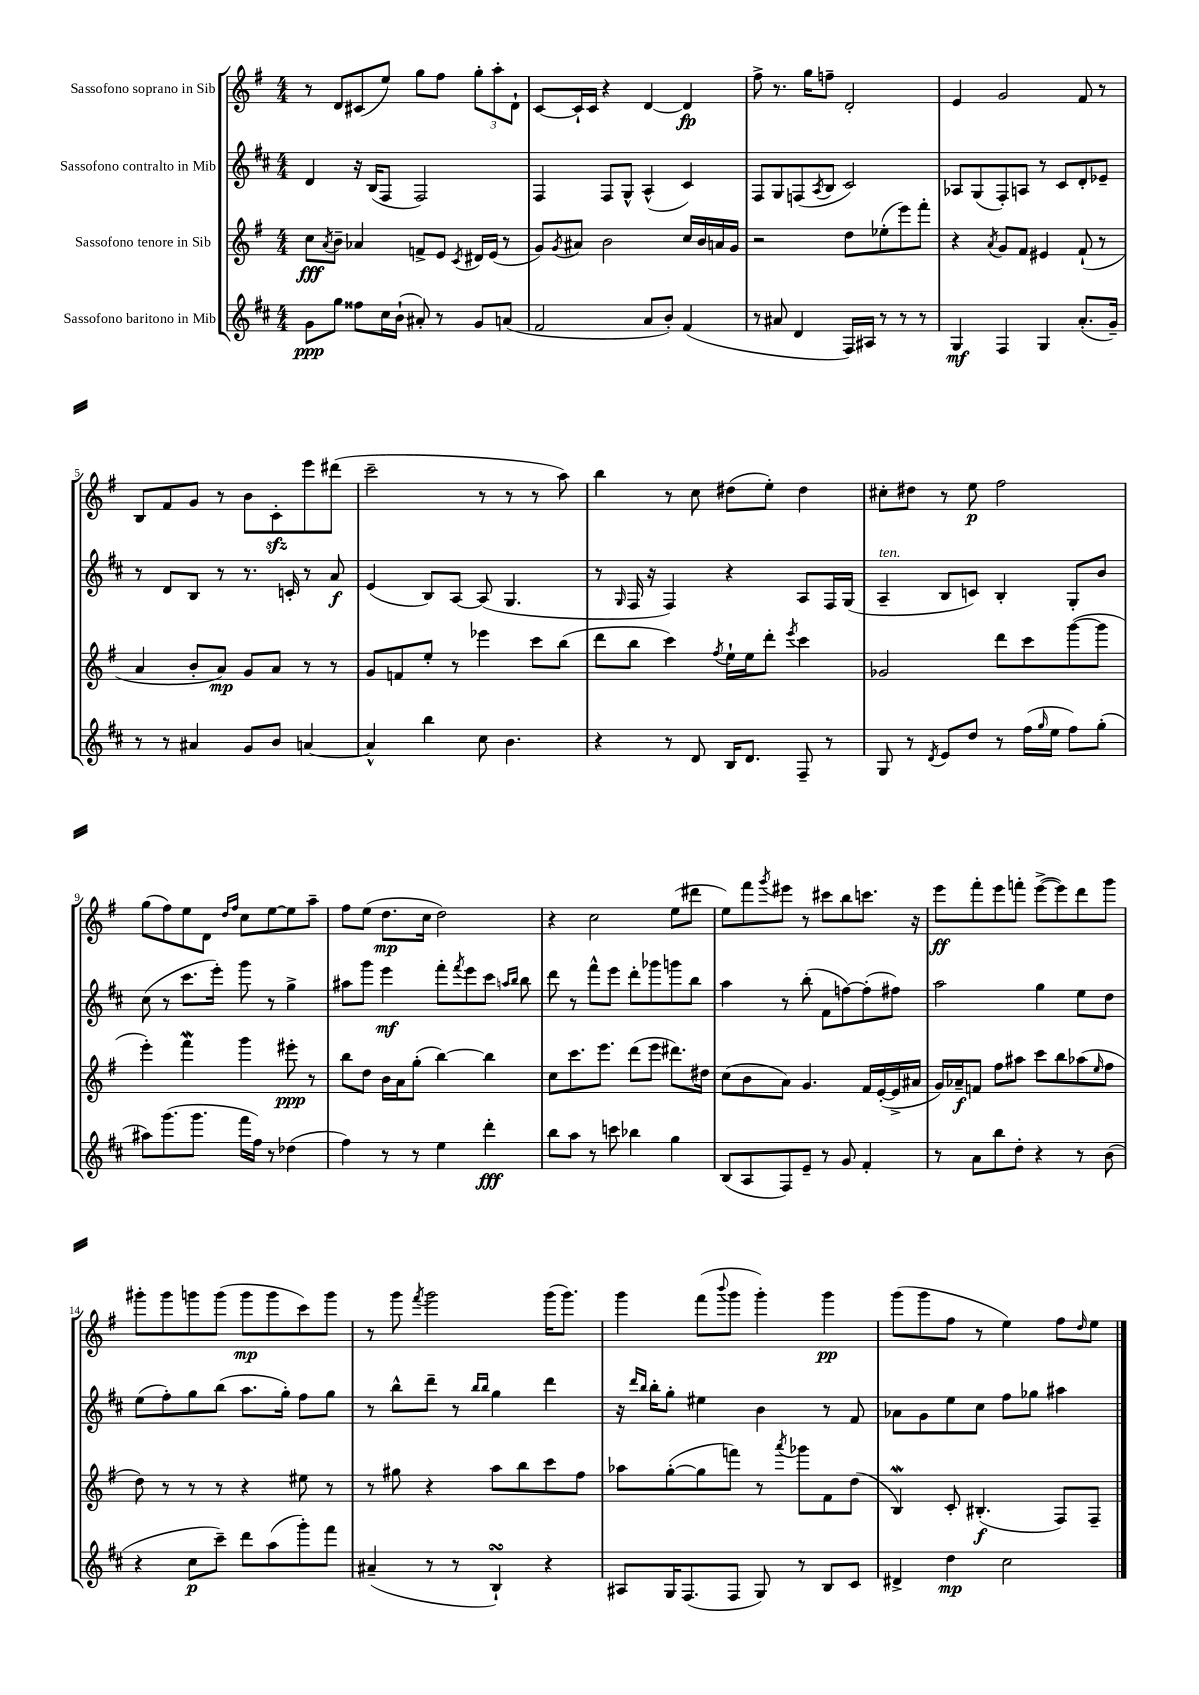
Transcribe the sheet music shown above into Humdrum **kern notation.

**kern	**kern	**kern	**kern
*staff4	*staff3	*staff2	*staff1
*clefG2	*clefG2	*clefG2	*clefG2
*k[f#c#]	*k[f#]	*k[f#c#]	*k[f#]
*M4/4	*M4/4	*M4/4	*M4/4
8g\L	8cc\L	4d/	8r
.	8qa/	.	.
8gg\J	8b~\J	.	8d/L
8ff##\L	4a-/	16r	(8c#/
.	.	(16B/LK	.
16cc#\L	.	8F#/J	8ee/J)
(16b`\JJ	.	.	.
8a#'/)	8f^/L	2F#/)	8gg\L
8r	8e/J	.	8ff#\J
.	8qc/	.	.
8g/L	16d#/LL	.	12gg'\L
.	(16e/JJ	.	.
.	.	.	12aa'\
(8a/J	8r	.	.
.	.	.	12d`\J
=	=	=	=
2f#/	8g/L)	4F#/	[8c/L
.	8qg/	.	.
.	8a#/J	.	16c`/]L
.	.	.	16c/JJ
.	2b\	8F#/L	4r
.	.	8G^^/J	.
8a/L	.	(4A^^/	[4d/
8b'/J)	.	.	.
(4f#/	16cc/LL	4c#/)	4d/]
.	16b/	.	.
.	16a/	.	.
.	16g/JJ	.	.
=	=	=	=
8r	2r	8F#/L	8ff#^\
8a#/	.	8G/	8.r
4d/	.	(8F/	.
.	.	.	16gg\LK
.	.	8qA/	.
.	.	8B/J	8ff~\J
16F#/LL)	8dd\L	2c#/)	2d'/
16A#/JJ	.	.	.
8r	(8ee-'\	.	.
8r	8eee\)	.	.
8r	8fff#'\J	.	.
=	=	=	=
4G/	4r	8A-/L	4e/
.	.	(8G/	.
.	8qa/	.	.
4F#/	8g/L	8F#'/)	2g/
.	8f#/J	8A/J	.
4G/	4e#/	8r	.
.	.	8c#/L	.
(8.a'/L	(8f#`/	8d'/	8f#/
.	8r	8e-~/J	8r
16g~/Jk)	.	.	.
=	=	=	=
8r	4a/	8r	8B/L
8r	.	8d/L	8f#/
4a#/	8b'/L	8B/J	8g/J
.	8a/J)	8r	8r
8g/L	8g/L	8.r	8b\L
8b/J	8a/J	.	8c'\
.	.	16c'/	.
[4a/	8r	8r	8eee\
.	8r	8a/	(8ddd#\J
=	=	=	=
4a^^/]	8g/L	(4e/	2ccc~\
.	8f/	.	.
4bb\	8ee'/J	8B/L)	.
.	8r	[8A/J	.
8cc#\	4eee-\	(8A/]	8r
4.b\	.	4.G/	8r
.	8ccc\L	.	8r
.	(8bb\J	.	8aa\)
=	=	=	=
4r	8ddd\L	8r	4bb\
.	.	16qqG/	.
.	8bb\J	16F#/	.
.	.	16r	.
8r	4ccc\)	4F#/)	8r
8d/	.	.	8cc\
.	8qff#/	.	.
16B/LK	16ee`\LL	4r	(8dd#\L
8.d/J	16ee\J	.	.
.	8ddd'\J	.	8ee'\J)
.	8qeee/	.	.
8F#~/	4ccc\	8A/L	4dd#\
8r	.	16F#/L	.
.	.	(16G/JJ	.
=	=	=	=
8G/	2g-/	4A~/	8cc#'\L
8r	.	.	8dd#\J
8qd/	.	.	.
8e/L	.	8B/L	8r
8dd/J	.	8c/J)	8ee\
8r	8ddd\L	4B'/	2ff#\
(16ff#\LL	8ccc\	.	.
16qqgg/	.	.	.
16ee\JJ	.	.	.
8ff#\L)	([8ggg\	8G'/L	.
(8gg'\J	8ggg\]J	8b/J	.
=	=	=	=
8aa#\L)	4eee'\)	(8cc#\	(8gg\L
(8.ggg\	.	8r	8ff#\)
.	4fff#\	8.ccc#\L	8ee\
8.ggg\J	.	.	.
.	.	.	8d\J
.	.	16eee'\Jk)	.
.	.	.	16qqdd/LL
.	.	.	16qqff#/JJ
16fff#\LL	4ggg\	8ggg\	8cc\L
16ff#\JJ)	.	.	.
8r	.	8r	[8ee\
(4dd-\	8eee#'\	4gg^\	8ee\]
.	8r	.	8aa~\J
=	=	=	=
4ff#\)	8bb\L	8aa#\L	8ff#\L
.	8dd\J	8ggg\J	(8ee\J
8r	16b\LL	4eee\	8.dd\L
.	16a\J	.	.
8r	(8gg'\J	.	.
.	.	.	16cc\Jk
4ee\	[4bb\)	8fff#'\L	2dd\)
.	.	8qfff#/	.
.	.	8eee\	.
4ddd'\	4bb\]	8ccc#\J	.
.	.	16qqaa/LL	.
.	.	16qqbb/JJ	.
.	.	8bb\	.
=	=	=	=
8bb\L	8cc\L	8ddd\	4r
8aa\J	8.ccc\	8r	.
8r	.	8fff#^^\L	2cc\
.	8.eee\J	.	.
8ccc\	.	8eee\J	.
4bb-\	(8ddd\L	8ddd'\L	.
.	8eee\J	8ggg-\	.
4gg\	8.ddd#\L)	8ggg\	(8ee\L
.	.	8bb\J	8ddd#\J
.	16dd#\Jk	.	.
=	=	=	=
(8B/L	(8cc\L	4aa\	8ee\L)
8A/	8b\	.	8fff#\
.	.	.	8qggg/
8F#/)	8a\J)	8r	8eee#\J
8e~/J	4.g/	(8bb'\	8r
8r	.	8f#\L	8ccc#\L
8g/	.	[8ff\)	8bb\
4f#'/	16f#/LL	(8ff'\]	8.ccc\J
.	([16e'/	.	.
.	16e^/]	8ff#\J)	.
.	16a#/JJ	.	16r
=	=	=	=
8r	16g/LL)	2aa\	8eee\L
.	16a-~/J	.	.
8a\L	8f/J	.	8fff#'\
8bb\	8ff#\L	.	8eee\
8dd'\J	8aa#\J	.	8fff'\J
4r	8ccc\L	4gg\	([8eee^\L
.	8bb\	.	8eee\])
8r	(8aa-\	8ee\L	8ddd\
.	16qqee/	.	.
(8b\	8ff#\J	8dd\J	8ggg\J
=	=	=	=
4r	8dd\)	(8ee\L	8ggg#'\L
.	8r	8ff#'\)	8ggg#\
8cc#\L	8r	8gg\	8ggg\
8ccc#~\J)	8r	(8bb\J	(8ggg\J
8ddd\L	4r	8.aa\L	8ggg\L
(8aa\	.	.	8ggg\
.	.	16gg'\Jk)	.
8ggg'\)	8ee#\	8ff#\L	8ccc\)
8fff#\J	8r	8gg\J	8ggg\J
=	=	=	=
(4a#~/	8r	8r	8r
.	8gg#\	8bb^^\L	8ggg\
.	.	.	8qfff#/
8r	4r	8ddd~\J	2ggg\
8r	.	8r	.
.	.	16qqbb/LL	.
.	.	16qqbb/JJ	.
4B`/)	8aa\L	4gg\	.
.	8bb\	.	.
4r	8ccc\	4ddd\	(16ggg\LK
.	.	.	8.ggg\J)
.	8ff#\J	.	.
=	=	=	=
8A#/L	8aa-\L	16r	4ggg\
.	.	16qqddd/LL	.
.	.	16qqbb/JJ	.
.	.	16bb'\LK	.
16G/K	([8gg'\	8gg'\J	.
(8.F#/	.	.	.
.	8gg\]	4ee#\	(8fff#\L
.	.	.	8qqbbb/
8F#/J	8fff\J)	.	8ggg\J
8G/)	8r	4b\	4ggg'\)
.	8qaaa/	.	.
8r	8ggg-\L	.	.
8B/L	8f#\	8r	4ggg\
8c#/J	(8dd\J	8f#/	.
=	=	=	=
4d#^/	4B/)	8a-\L	(8ggg\L
.	.	8g\	8ggg\
4dd\	8c'/	8ee\	8ff#\J
.	(4.B#'/	8cc#\J	8r
2cc#\	.	8ff#\L	4ee\)
.	.	8gg-\J	.
.	8F#/L)	4aa#\	8ff#\L
.	.	.	16qqdd/
.	8F#~/J	.	8ee\J
==	==	==	==
*-	*-	*-	*-
